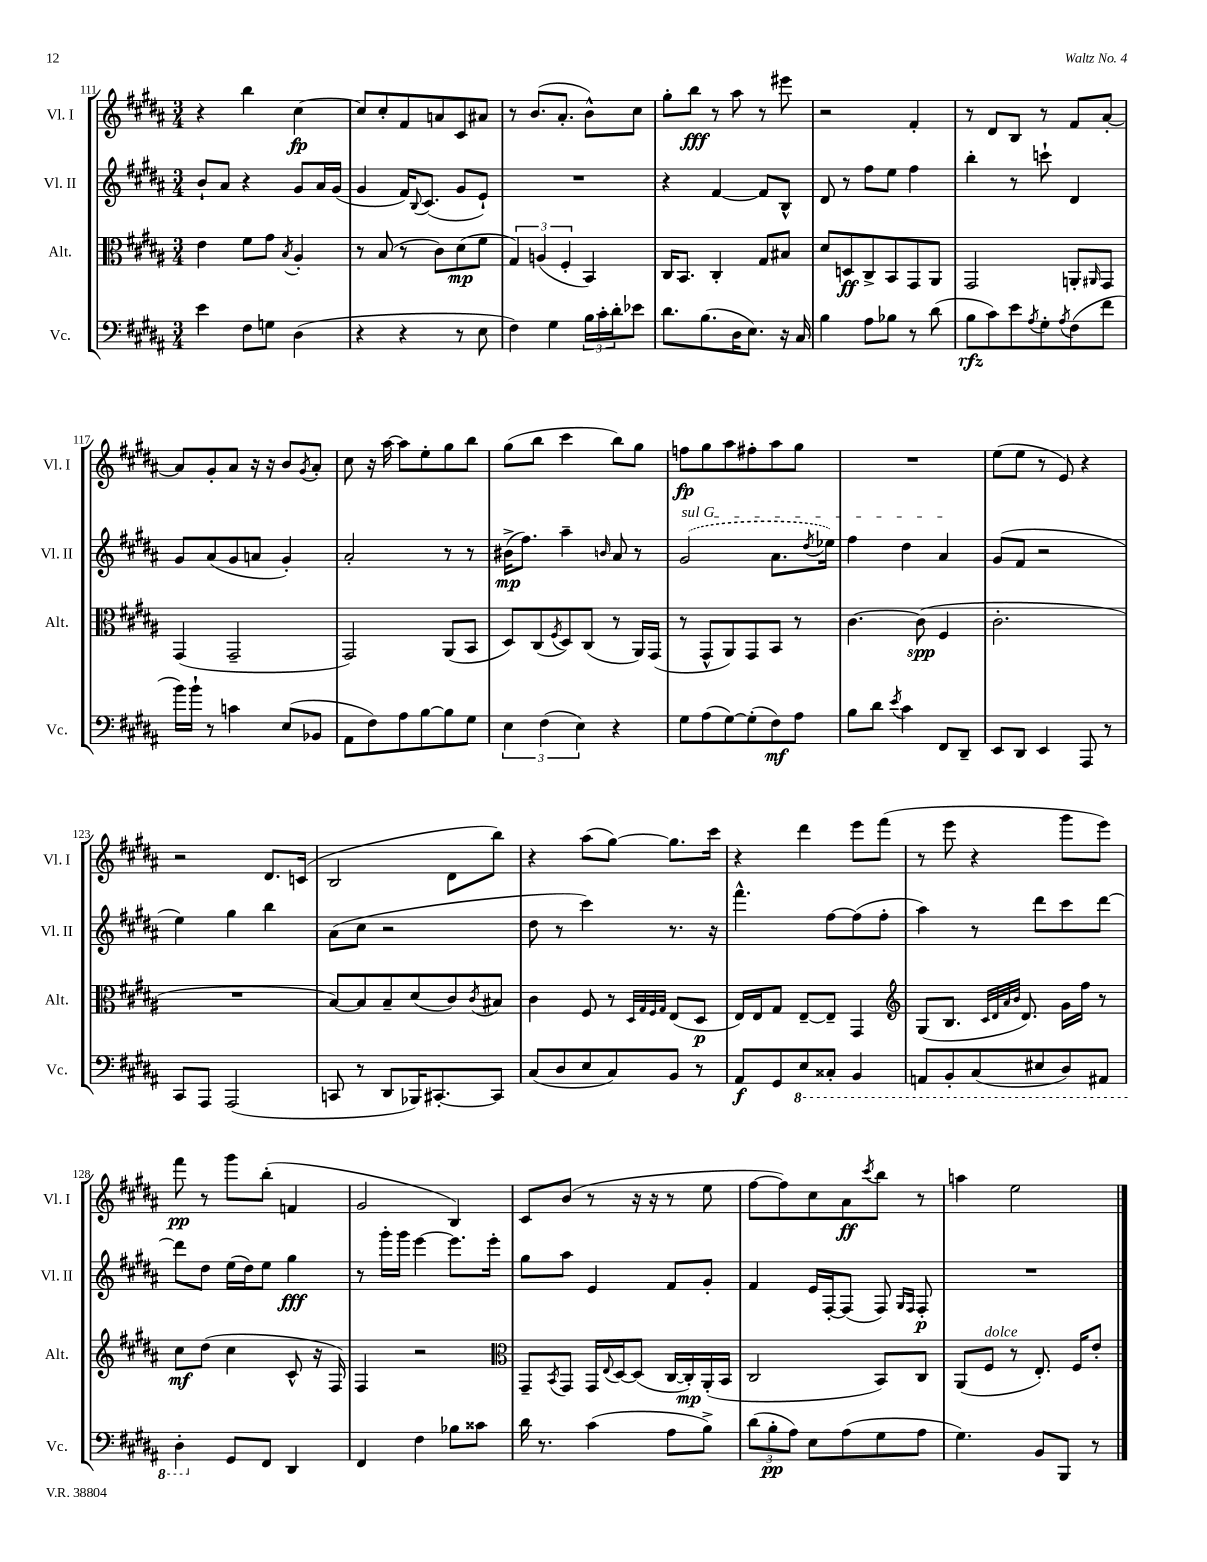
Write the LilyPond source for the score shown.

<<
\new StaffGroup <<
\new Staff = "s0" \with { instrumentName = "Vl. I" shortInstrumentName = "Vl. I" } {
    \clef treble \key b \major \numericTimeSignature \time 3/4
    r4 b''4 cis''4~\fp |
    cis''8 cis''8-. fis'8 a'8 cis'8 ais'8 |
    r8 b'8.( ais'8.-. b'8-^) cis''8 |
    gis''8-. b''8\fff r8 ais''8 r8 eis'''8 |
    r2 fis'4-. |
    r8 dis'8 b8 r8 fis'8 ais'8~-. |
    ais'8 gis'8-. ais'8 r16 r16 b'8 \acciaccatura { gis'8 } ais'8-. |
    cis''8 r16 ais''16~ ais''8 e''8-. gis''8 b''8 |
    gis''8( b''8 cis'''4 b''8) gis''8 |
    f''8\fp gis''8 ais''8 fis''8-. ais''8 gis''8 |
    R2. |
    e''8( e''8 r8 e'8) r4 |
    r2 dis'8. c'16( |
    b2 dis'8 b''8) |
    r4 ais''8( gis''8~) gis''8. cis'''16 |
    r4 dis'''4 e'''8 fis'''8( |
    r8 e'''8 r4 gis'''8 e'''8) |
    fis'''8\pp r8 gis'''8 b''8-.( f'4 |
    gis'2 b4) |
    cis'8 b'8( r8 r16 r16 r8 e''8 |
    fis''8~ fis''8) cis''8 ais'8\ff \acciaccatura { cis'''8 } b''8 r8 |
    a''4 e''2 \bar "|." |
}
\new Staff = "s1" \with { instrumentName = "Vl. II" shortInstrumentName = "Vl. II" } {
    \clef treble \key b \major \numericTimeSignature \time 3/4
    b'8-! ais'8 r4 gis'8 ais'16 gis'16( |
    gis'4 fis'16) \appoggiatura { b8 } cis'8.( gis'8 e'8-!) |
    R2. |
    r4 fis'4~ fis'8 b8-^ |
    dis'8 r8 fis''8 e''8 fis''4 |
    b''4-. r8 c'''8-! dis'4 |
    gis'8 ais'8( gis'8 a'8 gis'4-.) |
    ais'2-. r8 r8 |
    bis'16->\mp( fis''8.) ais''4-- \grace { b'16 } ais'8 r8 |
    \once \override TextSpanner.bound-details.left.text = \markup { \italic "sul G" } \once \slurDashed gis'2\startTextSpan( ais'8. \acciaccatura { dis''8 } ees''16) |
    fis''4 dis''4 ais'4\stopTextSpan |
    gis'8( fis'8 r2 |
    e''4) gis''4 b''4 |
    ais'8( cis''8 r2 |
    dis''8 r8 cis'''4) r8. r16 |
    fis'''4.-^ fis''8~ fis''8( fis''8-. |
    ais''4) r8 dis'''8 cis'''8 dis'''8~ |
    dis'''8 dis''8 e''16( dis''16) e''8 gis''4\fff |
    r8 gis'''16-. gis'''16 e'''4~ e'''8. e'''16-. |
    gis''8 ais''8 e'4 fis'8 gis'8-. |
    fis'4 e'16 fis16~-. fis8( fis8) \grace { gis16 fis16 } fis8-.\p |
    R2. \bar "|." |
}
\new Staff = "s2" \with { instrumentName = "Alt." shortInstrumentName = "Alt." } {
    \clef alto \key b \major \numericTimeSignature \time 3/4
    e'4 fis'8 gis'8 \acciaccatura { b8 } ais4-. |
    r8 b8( r8 cis'8) dis'8\mp( fis'8 |
    \tuplet 3/2 { gis4) a4( fis4-. } b,4) |
    cis16 b,8. cis4-. gis8 bis8 |
    dis'8 d8\ff cis8-> b,8 gis,8 ais,8 |
    gis,2 a,8-. \grace { ais,16 } gis,8 |
    gis,4( gis,2-- |
    gis,2) ais,8( b,8 |
    dis8) cis8( \acciaccatura { fis8 } dis8) cis8( r8 ais,16) gis,16( |
    r8 gis,8-^ ais,8) gis,8 b,8 r8 |
    cis'4.~ cis'8\spp( fis4 |
    cis'2.-. |
    R2. |
    b8~) b8 b8-- dis'8( cis'8) \acciaccatura { cis'8 } bis8 |
    cis'4 fis8 r8 \grace { dis32 gis32 fis32 gis32 } e8( dis8\p |
    e16) e16 gis8 e8~-- e8-- gis,4 |
    \clef treble gis8( b8. \grace { cis'32 dis'32 ais'32 b'32 } dis'8.) gis'16 fis''16 r8 |
    cis''8\mf dis''8( cis''4 cis'8-^ r16 fis16) |
    fis4 r2 |
    \clef alto gis,8-- \acciaccatura { b,8 } gis,8 gis,16 \appoggiatura { e8 } dis16~ dis8( cis16~ cis16-.\mp) ais,16-.( b,16 |
    cis2 b,8) cis8 |
    ais,8( fis8^\markup { \italic "dolce" } r8 e8.-.) fis16 e'8-. \bar "|." |
}
\new Staff = "s3" \with { instrumentName = "Vc." shortInstrumentName = "Vc." } {
    \clef bass \key b \major \numericTimeSignature \time 3/4
    e'4 fis8 g8 dis4( |
    r4 r4 r8 e8 |
    fis4) gis4 \tuplet 3/2 { b16 cis'16-. dis'16-. } ees'8 |
    dis'8. b8.( dis16 e8.) r16 cis16 |
    b4 ais8 bes8 r8 dis'8( |
    b8\rfz cis'8) e'8 \acciaccatura { ais8 } gis8-. \acciaccatura { ais8 } fis8( fis'8 |
    b'16) b'16-! r8 c'4 e8( bes,8 |
    ais,8 fis8) ais8 b8~ b8 gis8 |
    \tuplet 3/2 { e4 fis4( e4) } r4 |
    gis8 ais8( gis8~) gis8-.( fis8\mf) ais8 |
    b8 dis'8 \acciaccatura { e'8 } cis'4 fis,8 dis,8-- |
    e,8 dis,8 e,4 ais,,8 r8 |
    cis,8 ais,,8 ais,,2( |
    c,8 r8 dis,8 bes,,16) cis,8.~-. cis,8 |
    cis8( dis8 e8 cis8) b,8 r8 |
    ais,8\f gis,8 \ottava #-1 e,8 cisis,8-. b,,4 |
    a,,8 b,,8-. cis,8( eis,8 dis,8) ais,,8 |
    dis,4-. \ottava #0 gis,8 fis,8 dis,4 |
    fis,4 fis4 bes8 cisis'8 |
    dis'16 r8. cis'4( ais8 b8->) |
    \tuplet 3/2 { dis'8( b8-.\pp ais8) } e8 ais8( gis8 ais8 |
    gis4.) b,8 b,,8 r8 \bar "|." |
}
>>
>>
\layout { \context { \Score currentBarNumber = #111 } }
